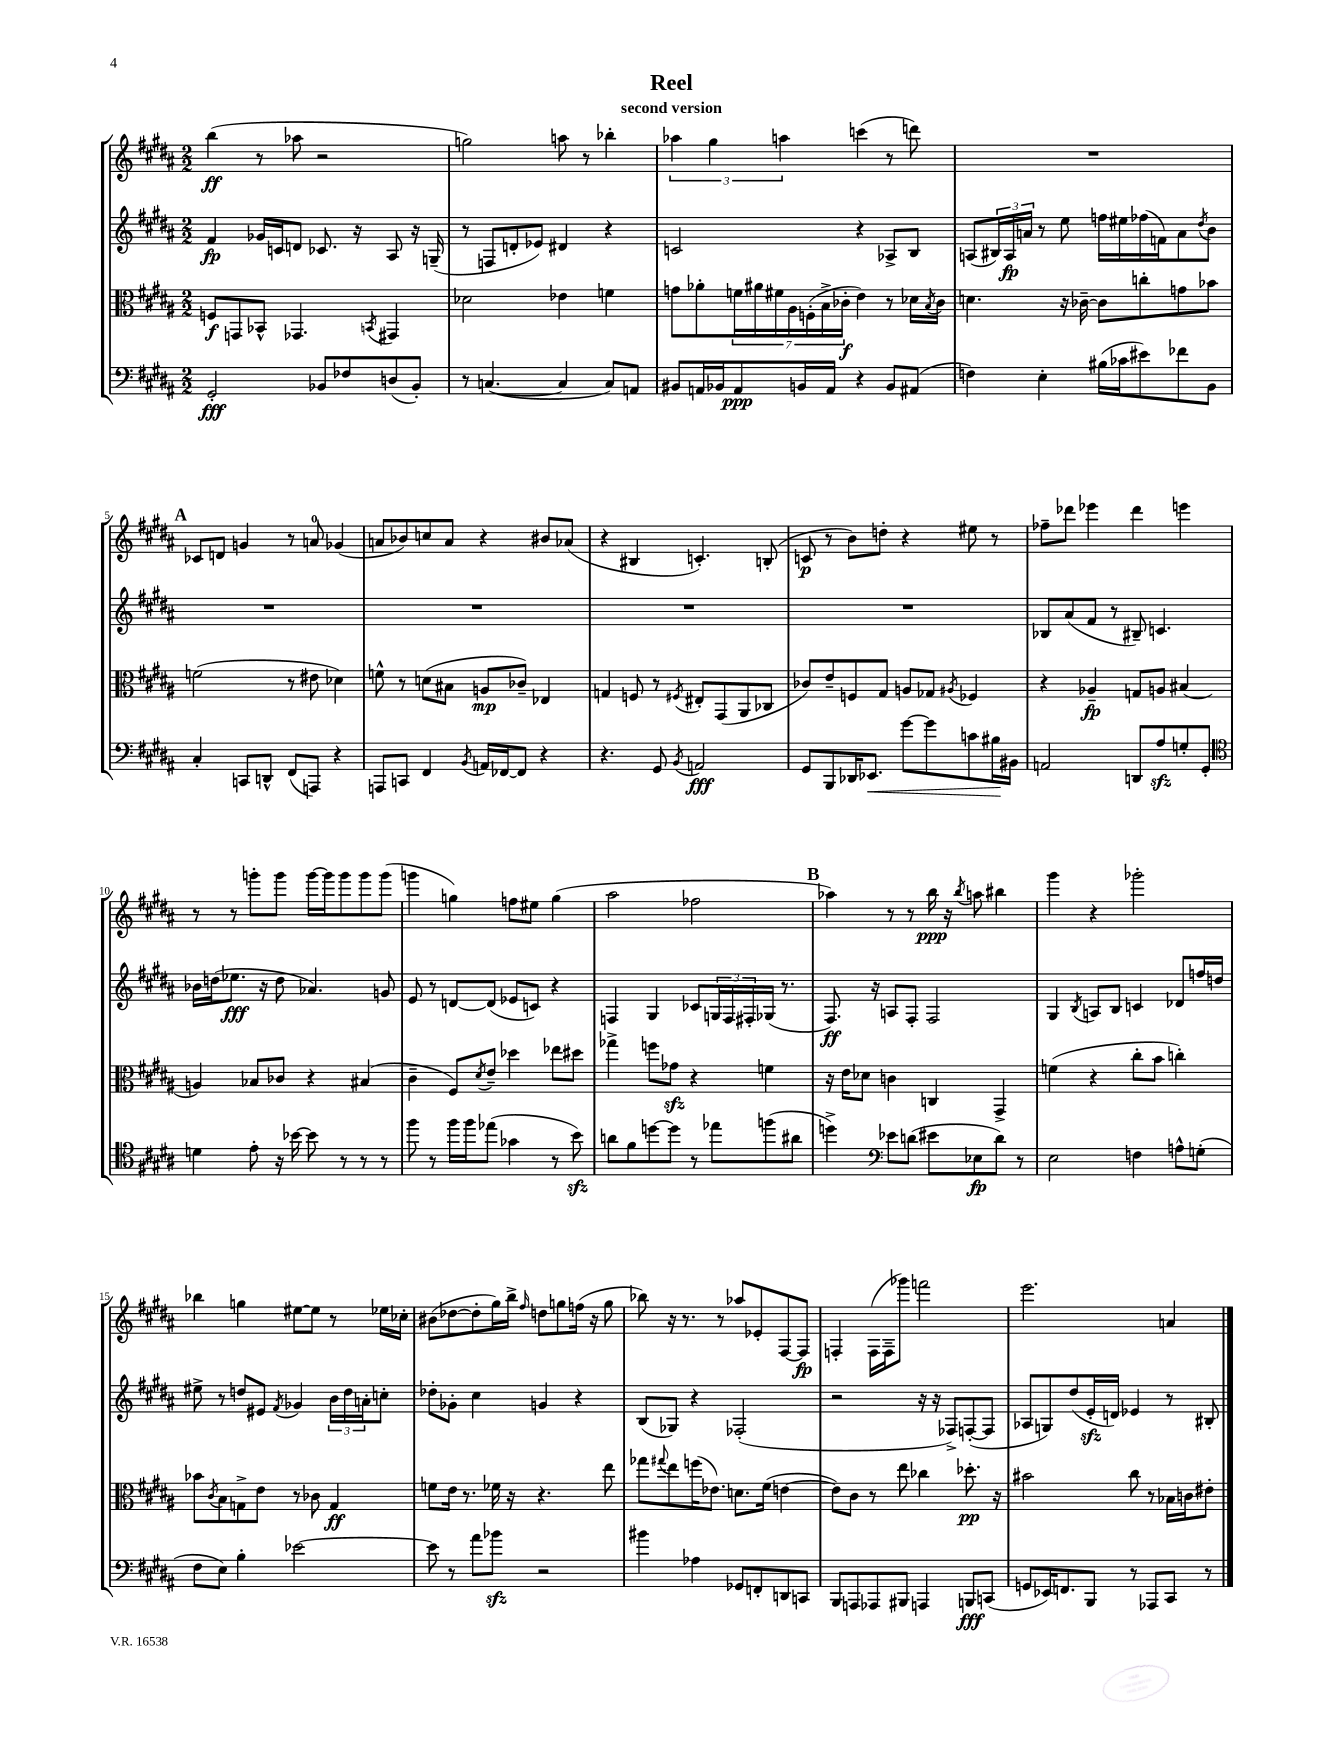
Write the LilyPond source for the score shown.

\header { title = "Reel" subtitle = "second version" }
<<
\new StaffGroup <<
\new Staff = "s0" {
    \clef treble \key b \major \numericTimeSignature \time 2/2
    b''4\ff( r8 aes''8 r2 |
    g''2) a''8 r8 bes''4-. |
    \tuplet 3/2 { aes''4 gis''4 a''4 } c'''4( r8 d'''8) |
    R1 |
    \mark \markup { \bold "A" } ces'8 d'8 g'4 r8 a'8-0 ges'4( |
    a'8 bes'8) c''8 a'8 r4 bis'8 aes'8( |
    r4 bis4 c'4.-.) b8-.( |
    c'8\p r8 b'8) d''8-. r4 eis''8 r8 |
    fes''8-- des'''8 ees'''4 des'''4 e'''4 |
    r8 r8 g'''8-. g'''8 g'''16~ g'''16 g'''8 g'''8 g'''8( |
    g'''4 g''4) f''8 eis''8 g''4( |
    ais''2 fes''2 |
    \mark \markup { \bold "B" } aes''4) r8 r8 b''16\ppp r16 \acciaccatura { b''8 } a''8 bis''4 |
    gis'''4 r4 ges'''2-. |
    bes''4 g''4 eis''8~ eis''8 r8 ees''16 ces''16-. |
    bis'8( des''8~ des''8-. gis''16) b''16-> \grace { fis''16 } d''8 g''8 f''16( r16 g''8 |
    bes''8) r16 r8. r8 aes''8 ees'8-. fis8~ fis8\fp |
    f4-. f16( f16-- ges'''8) f'''2 |
    e'''2. a'4 \bar "|." |
}
\new Staff = "s1" {
    \clef treble \key b \major \numericTimeSignature \time 2/2
    fis'4\fp ges'16 c'16 d'8 ces'8. r16 ais8 r16 g16--( |
    r8 f8 d'8-. ees'8) dis'4 r4 |
    c'2 r4 aes8-> b8 |
    a8( \tuplet 3/2 { bis16) a16\fp a'16 } r8 e''8 f''16 eis''16 fes''16( f'16) a'8 \acciaccatura { dis''8 } b'8 |
    \mark \markup { \bold "A" } R1 |
    R1 |
    R1 |
    R1 |
    bes8 ais'8( fis'8 r8 bis8--) c'4. |
    bes'16 d''16( ees''8.\fff r16 d''8 aes'4.) g'8 |
    e'8 r8 d'8~ d'8( ees'8 c'8) r4 |
    f4 gis4 ces'8 \tuplet 3/2 { g16 f16 fis16-. } ges16( r8. |
    \mark \markup { \bold "B" } fis8.\ff) r16 a8 fis8-. fis2 |
    gis4 \acciaccatura { b8 } a8 b8 c'4 des'8 f''16 d''16 |
    eis''8-> r8 d''8 eis'8 \acciaccatura { fis'8 } ges'4 \tuplet 3/2 { b'16 d''16 a'16-. } c''8-. |
    des''8-. ges'8-. cis''4 g'4 r4 |
    b8( ges8) r4 fes2-.( |
    r2 r16 r16 fes8->) f8~-.( f8 |
    aes8 g8) dis''8( e'16-.\sfz d'16) ees'4 r8 bis8-. \bar "|." |
}
\new Staff = "s2" {
    \clef alto \key b \major \numericTimeSignature \time 2/2
    f8\f g,8 bes,8-^ ges,4. \acciaccatura { b,8 } gis,4 |
    des'2 ees'4 f'4 |
    g'8 aes'8-. \tuplet 7/4 { f'16 ais'16 fis'16 ais16 f16-.( b16-> ces'16-.\f } e'4) r8 des'16 \acciaccatura { b8 } ces'16 |
    d'4. r16 ces'16~-- ces'8 c''8-. g'8 bes'8 |
    \mark \markup { \bold "A" } f'2( r8 eis'8 des'4) |
    f'8-^ r8 d'8( bis8 a8\mp ces'8--) ees4 |
    g4 f8 r8 \acciaccatura { fis8 } eis8-. gis,8( ais,8 ces8 |
    ces'8) e'8-- f8 gis8 a8 ges8 \acciaccatura { ais8 } fes4 |
    r4 aes4--\fp g8 a8 bis4( |
    a4) bes8 ces'8 r4 bis4( |
    cis'4-- fis8) \acciaccatura { dis'8 } e'8-- des''4 ees''8 dis''8 |
    ges''4-> f''8 ges'8\sfz r4 f'4 |
    \mark \markup { \bold "B" } r16 e'16 des'8 c'4 c4 gis,4-> |
    f'4( r4 cis''8-. b'8 c''4-.) |
    bes'8 \acciaccatura { cis'8 } b8 g8-> e'8 r8 ces'8 g4\ff |
    f'8 e'16 r8. fes'16 r16 r4. e''8 |
    ges''8 \appoggiatura { gis''8 } e''8 f''16( ees'8.) d'8. fis'16( e'4~ |
    e'8) cis'8 r8 e''8 ces''4 des''8.-.\pp r16 |
    bis'2 cis''8 r8 bes16 c'16 eis'8-. \bar "|." |
}
\new Staff = "s3" {
    \clef bass \key b \major \numericTimeSignature \time 2/2
    gis,2-.\fff bes,8 fes8 d8( bes,8-.) |
    r8 c4.~( c4 c8) a,8 |
    bis,8 a,16 bes,16 a,8\ppp b,16 a,16 r4 b,8 ais,8( |
    f4) e4-. bis16( ces'16 eis'8) fes'8 b,8 |
    \mark \markup { \bold "A" } cis4-. c,8 d,8-^ fis,8( a,,8) r4 |
    a,,8 c,8 fis,4 \acciaccatura { b,8 } a,16 fes,16~ fes,8 r4 |
    r4. gis,8 \acciaccatura { b,8 } a,2\fff |
    gis,8 b,,8 des,16 ees,8.\< gis'8~ gis'8 c'8 bis16\! bis,16 |
    a,2 d,8 ais8\sfz g8-. gis,8-. |
    \clef tenor d'4 e'8-. r16 bes'16~ bes'8 r8 r8 r8 |
    fis''8 r8 fis''16 fis''16 ees''8( ges'4 r8 b'8\sfz) |
    a'8 fis'8 d''8~ d''8 r8 ees''8 f''8( ais'8 |
    \mark \markup { \bold "B" } d''4->) \clef bass ees'8 d'8( eis'8 ees8\fp d'8) r8 |
    e2 f4 a8-^ g8-.( |
    fis8 e8) b4-. ees'2~ |
    ees'8 r8 ais'8 bes'8\sfz r2 |
    bis'4 aes4 ges,8 f,8-. d,8 c,8 |
    b,,8 a,,8 aes,,8 bis,,8 a,,4 b,,8\fff c,8( |
    g,8 ees,16) f,8. b,,8 r8 aes,,8 cis,8 r8 \bar "|." |
}
>>
>>
